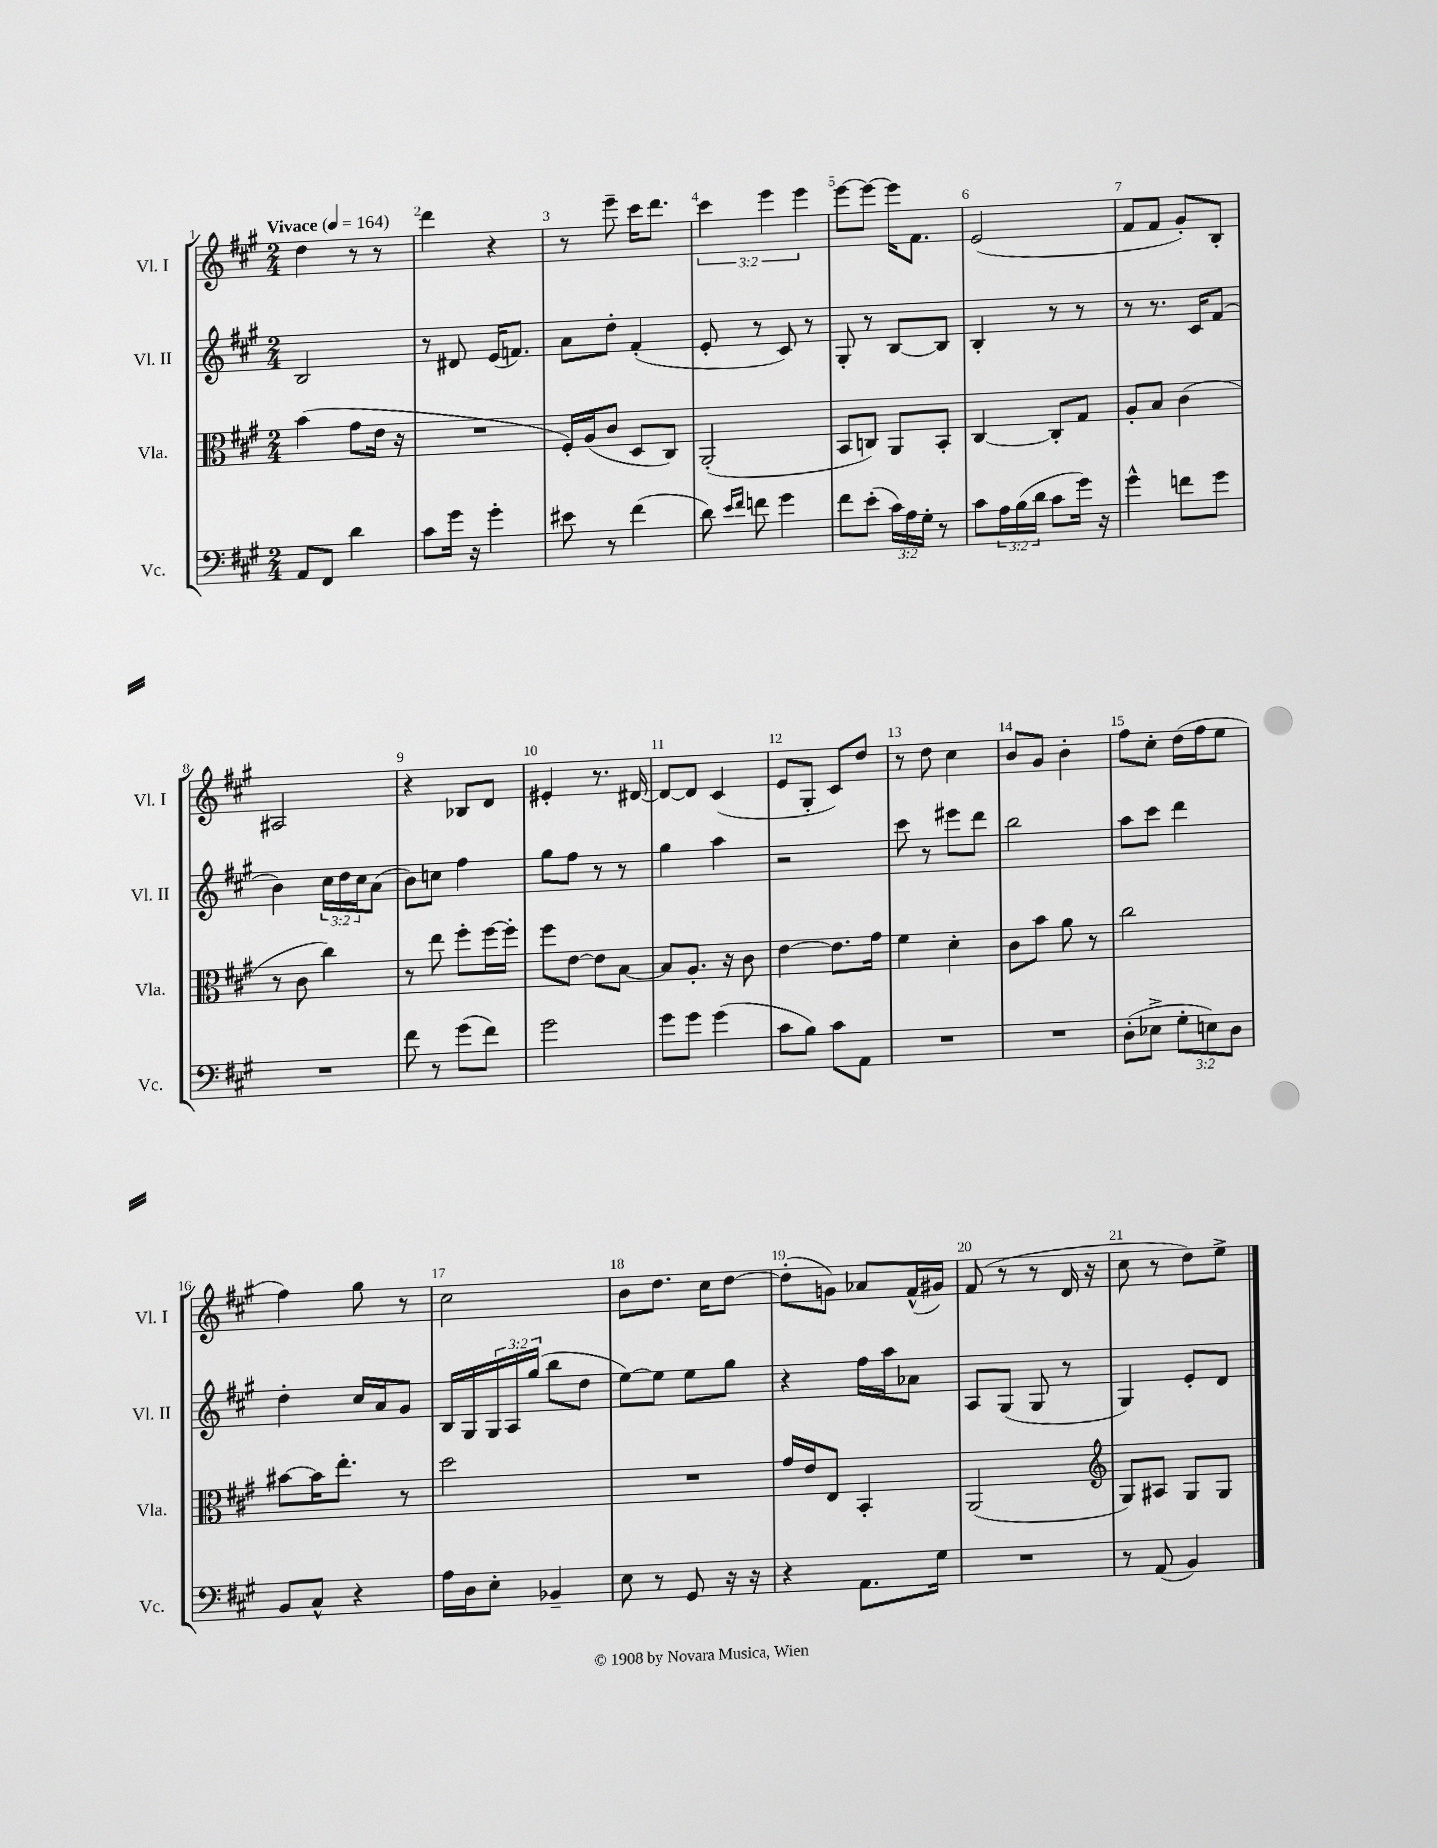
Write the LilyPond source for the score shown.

<<
\new StaffGroup <<
\new Staff = "s0" \with { instrumentName = "Vl. I" shortInstrumentName = "Vl. I" } {
    \clef treble \key a \major \numericTimeSignature \time 2/4 \override Staff.TupletNumber.text = #tuplet-number::calc-fraction-text \tempo "Vivace" 4 = 164
    d''4 r8 r8 |
    d'''4 r4 |
    r8 e'''8-- cis'''16 d'''8. |
    \tuplet 3/2 { cis'''4 e'''4 e'''4 } |
    e'''8~ e'''8~ e'''16 fis'8. |
    e'2( |
    fis'8 fis'8 gis'8-.) b8-. |
    ais2 |
    r4 bes8 d'8 |
    eis'4-. r8. dis'16~ |
    dis'8~ dis'8 cis'4( |
    e'8 gis8-. cis'8) d''8 |
    r8 d''8 cis''4 |
    b'8 gis'8 b'4-. |
    fis''8 cis''8-. d''16( fis''16 e''8 |
    fis''4) gis''8 r8 |
    cis''2 |
    b'8 d''8. cis''16 d''8~ |
    d''8-.( g'8) aes'8 fis'16-^( gis'16) |
    fis'8( r8 r8 d'16 r16 |
    cis''8 r8 d''8) e''8-> \bar "|." |
}
\new Staff = "s1" \with { instrumentName = "Vl. II" shortInstrumentName = "Vl. II" } {
    \clef treble \key a \major \numericTimeSignature \time 2/4 \override Staff.TupletNumber.text = #tuplet-number::calc-fraction-text
    b2 |
    r8 dis'8 e'16( f'8.) |
    a'8 d''8-. fis'4-.( |
    e'8-. r8 cis'8) r8 |
    gis8-. r8 b8~ b8 |
    b4-. r8 r8 |
    r8 r8. cis'16 fis'8( |
    b'4) \tuplet 3/2 { cis''16 d''16 cis''16 } a'8( |
    b'8) c''8 fis''4 |
    gis''8 fis''8 r8 r8 |
    gis''4 a''4 |
    r2 |
    cis'''8 r8 eis'''8 d'''8 |
    b''2 |
    a''8 cis'''8 d'''4 |
    d''4-. cis''16 a'16 gis'8 |
    b16 gis16 \tuplet 3/2 { gis16 a16 gis''16( } b''8 d''8 |
    e''8~) e''8 e''8 gis''8 |
    r4 fis''16 a''16 aes'8 |
    a8 gis8( gis8 r8 |
    gis4) e'8-. d'8 \bar "|." |
}
\new Staff = "s2" \with { instrumentName = "Vla." shortInstrumentName = "Vla." } {
    \clef alto \key a \major \numericTimeSignature \time 2/4
    b'4( gis'8 e'16 r16 |
    R2 |
    fis16-.) a16( cis'8 d8 cis8) |
    a,2-.( |
    b,8 c8) a,8 b,8-. |
    cis4~ cis8-. gis8 |
    a8-. b8 cis'4( |
    r8 cis'8 cis''4) |
    r8 e''8 fis''8-. fis''16~ fis''16-. |
    fis''8 e'8~ e'8 b8~ |
    b8 a8.-. r16 cis'8 |
    e'4~ e'8. gis'16 |
    fis'4 d'4-. |
    cis'8 b'8 a'8 r8 |
    cis''2 |
    bis'8~ bis'16 e''8.-. r8 |
    d''2 |
    R2 |
    gis'16 e'16 e8 b,4-. |
    a,2( |
    \clef treble gis8) ais8 gis8 gis8 \bar "|." |
}
\new Staff = "s3" \with { instrumentName = "Vc." shortInstrumentName = "Vc." } {
    \clef bass \key a \major \numericTimeSignature \time 2/4 \override Staff.TupletNumber.text = #tuplet-number::calc-fraction-text
    a,8 fis,8 d'4 |
    cis'8 gis'16 r16 gis'4-. |
    eis'8 r8 fis'4( |
    d'8) \grace { e'16 fis'16 } f'8 gis'4 |
    fis'8 e'8-.( \tuplet 3/2 { cis'16) a16 gis16-. } r8 |
    cis'8 \tuplet 3/2 { a16 b16( d'16 } cis'8 gis'16) r16 |
    gis'4-^ f'8 gis'8 |
    R2 |
    fis'8 r8 gis'8( fis'8) |
    gis'2 |
    gis'8 gis'8 gis'4( |
    cis'8 b8) cis'8 a,8 |
    R2 |
    R2 |
    d8-.( ees8-> \tuplet 3/2 { gis8-. e8) d8 } |
    b,8 cis8-^ r4 |
    a16 d16 e8-. bes,4-- |
    e8 r8 gis,8 r16 r16 |
    r4 a,8. gis16 |
    R2 |
    r8 a,8( b,4) \bar "|." |
}
>>
>>
\layout { \context { \Score \override BarNumber.break-visibility = ##(#f #t #t) barNumberVisibility = #all-bar-numbers-visible } }
